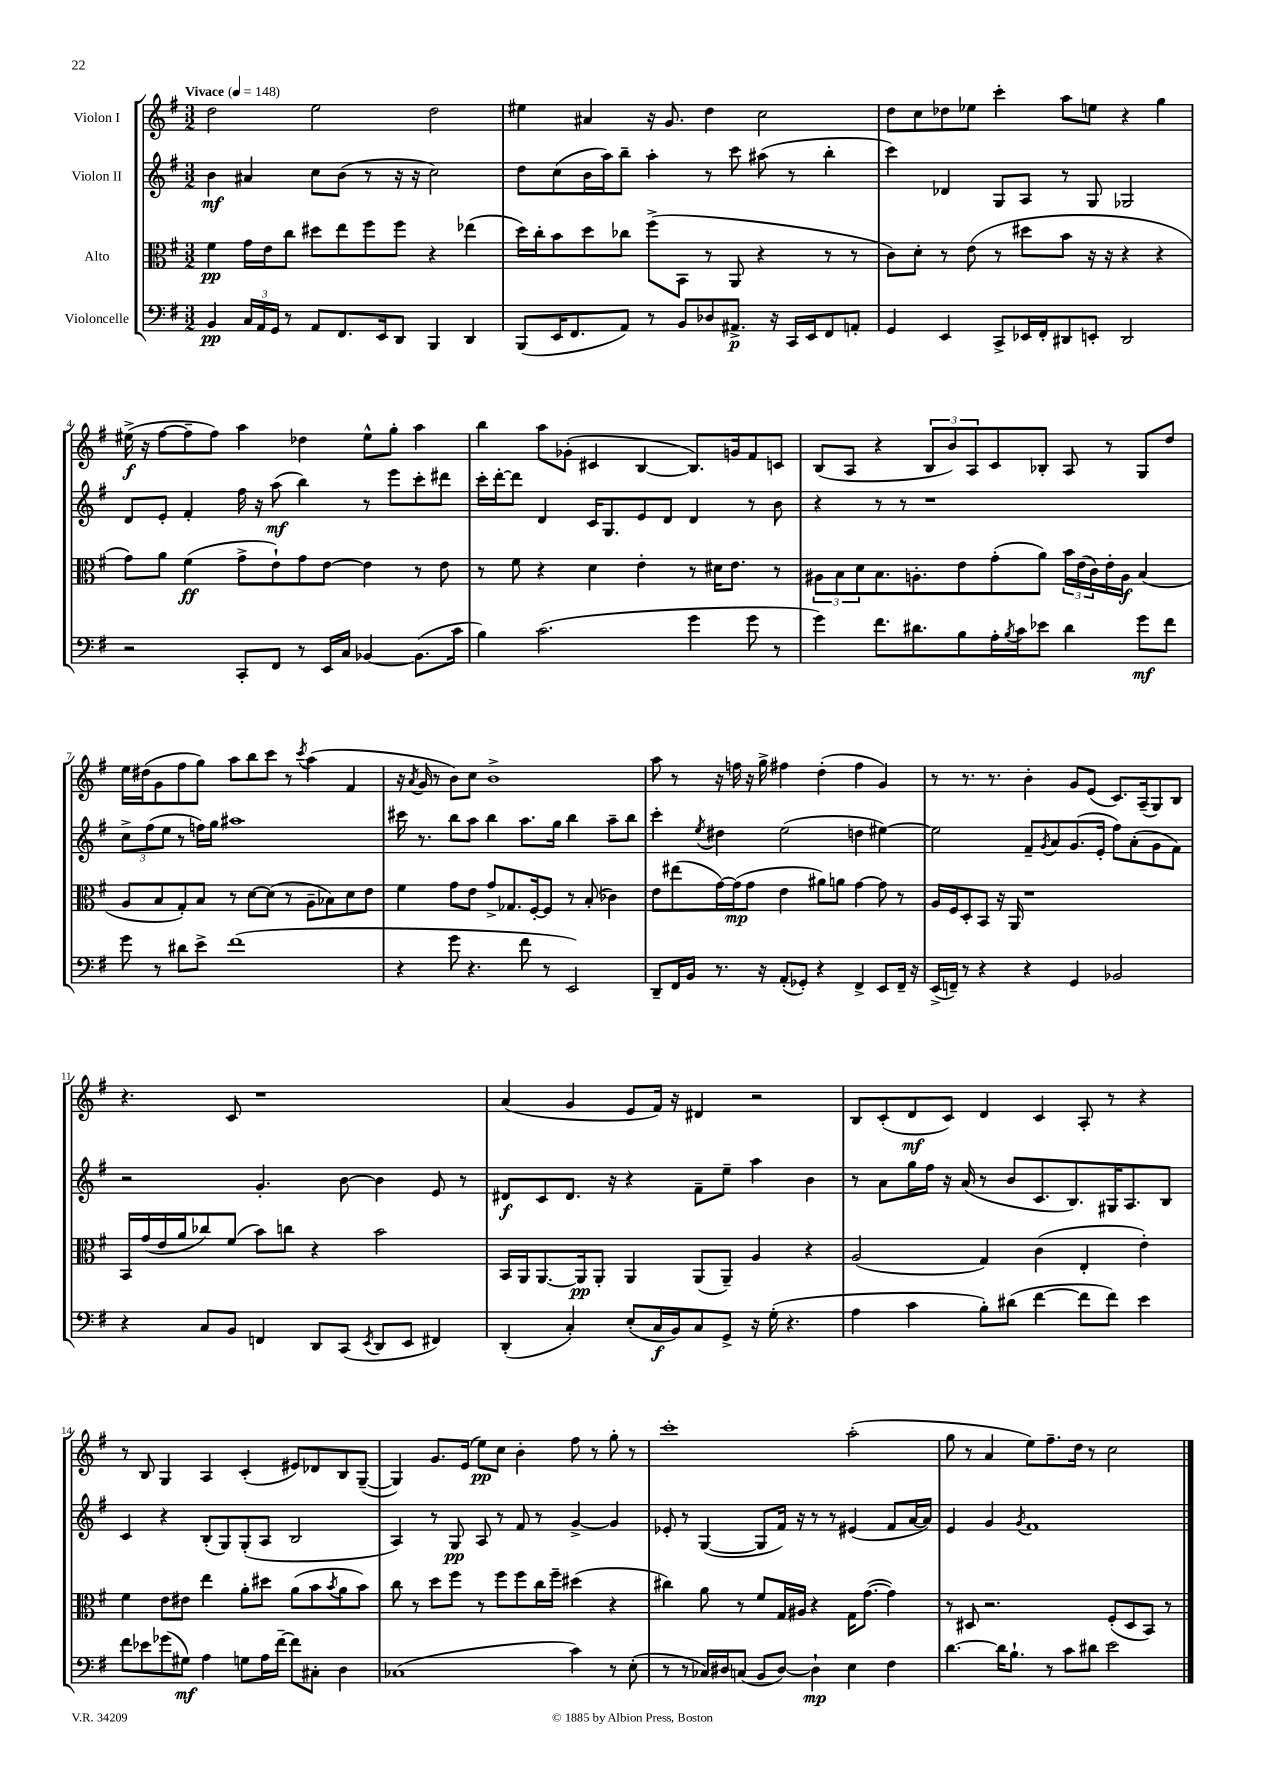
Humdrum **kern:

**kern	**kern	**kern	**kern
*staff4	*staff3	*staff2	*staff1
*clefF4	*clefC3	*clefG2	*clefG2
*k[f#]	*k[f#]	*k[f#]	*k[f#]
*M3/2	*M3/2	*M3/2	*M3/2
*MM148	*MM148	*MM148	*MM148
4BB	4f#	4b	2dd
24C	16g	4a#	.
24AA	.	.	.
.	16e	.	.
24GG	.	.	.
8r	8cc	.	.
8AA	8dd#	8cc	2ee
8.FF#	8ee	(8b	.
.	8ff#	8r	.
16EE	.	.	.
8DD	8ff#	16r	.
.	.	16r	.
4BBB	4r	2cc)	2dd
4DD	(4ee-	.	.
=	=	=	=
(8BBB	16dd)	8dd	4ee#
.	16cc'	.	.
16EE	8b	(8cc	.
8.FF#	.	.	.
.	8dd	16b	4a#
.	.	16aa)	.
8AA)	8cc-	8bb~	.
8r	(8ff#^	4aa'	16r
.	.	.	8.g
8BB	8BB	.	.
8D-	8r	8r	4dd
8.AA#^	8AA	8ccc	.
.	4r	(8aa#	2cc
16r	.	.	.
16CC	.	8r	.
16EE	.	.	.
8FF#	8r	4bb'	.
8AA'	8r	.	.
=	=	=	=
4GG	8c)	4ccc)	8dd
.	8d'	.	8cc
4EE	8r	4d-	8dd-
.	(8e	.	8ee-
8CC^	8r	8G	4ccc'
16EE-	8dd#	8A	.
16FF#'	.	.	.
8DD#	8b	8r	8aa
8EE'	16r	8G	8ee
.	16r	.	.
2DD#	4r	2G-	4r
.	4r	.	4gg
=	=	=	=
2r	8g)	8d	(16ee#^
.	.	.	16r
.	8a	8e'	[8ff#
.	(4f#	4f#'	8ff#~]
.	.	.	8ff#)
8CC'	8g^	16ff#	4aa
.	.	16r	.
8FF#	8e`)	(8aa	.
8r	8g	4bb)	4dd-
16EE	[8e	.	.
16C	.	.	.
[4BB-	4e]	8r	8ee#^^
.	.	8eee	8gg'
(8.BB-]	8r	8ccc'	4aa
.	8e	8ddd#	.
16c	.	.	.
=	=	=	=
4B)	8r	16ccc'	4bb
.	.	[16ddd'	.
.	8f#	8ddd]	.
(2.c	4r	4d	8aa
.	.	.	(8g-'
.	4d	16c	4c#
.	.	8.G	.
.	4e'	8e	[4B
.	.	8d	.
4g	8r	4d	8.B])
.	16d#	.	.
.	8.e	.	16g
8g	.	8r	8f#
8r	8r	8b	8c
=	=	=	=
4g)	12A#	4r	(8B
.	12B	.	.
.	.	.	8A
.	12d	.	.
8.f#	8.B	8r	4r
.	.	8r	.
8.d#	8.A'	.	.
.	.	1r	12B
.	.	.	12b)
8B	8e	.	.
.	.	.	12A
16A'	(8g'	.	8c
8qB	.	.	.
16c	.	.	.
8e-	8a)	.	8B-'
4d#	24b	.	8A
.	(24e	.	.
.	24c)	.	.
.	16e'	.	8r
.	16A	.	.
8g	(4B	.	8G
8f#	.	.	8dd
=	=	=	=
8g	8A	12cc^	16ee
.	.	.	(16dd#
.	.	(12ff#	.
8r	8B	.	8g
.	.	12ee	.
8d#	8G')	8r	8ff#
8e^	8B	16ff)	8gg)
.	.	16gg	.
(1f#	8r	1aa#	8aa
.	[8d	.	8bb
.	(8d]	.	8ccc
.	8r	.	8r
.	.	.	8qccc
.	8A~	.	(4aa
.	8B-)	.	.
.	8d	.	4f#
.	8e	.	.
=	=	=	=
4r	4f#	16ccc#	16r
.	.	.	8qa
.	.	8.r	16g
.	.	.	8r
8g	8g	8bb	8b)
4.r	8e	8aa	8cc
.	8g^	4bb	1b^
.	8.G-	.	.
8f#	.	8.aa	.
.	[16F#'	.	.
8r	8F#]	.	.
.	.	16gg	.
2EE)	8r	4bb	.
.	(8B'	.	.
.	4c-)	8aa~	.
.	.	8bb	.
=	=	=	=
8DD~	8e	4ccc'	8aa
16FF#	(8ee#	.	8r
16BB	.	.	.
.	.	8qee	.
8.r	[16g)	4dd#	16r
.	(16g]	.	16ff
.	8g	.	16r
16r	.	.	16gg^
(8AA'	4e	(2ee	4ff#
8GG-')	.	.	.
4r	8a#)	.	(4dd'
.	8a	.	.
4FF#^	[4g	4dd	4ff#
8EE	8g]	[4ee#)	4g)
16FF#~	8r	.	.
16r	.	.	.
=	=	=	=
(16EE^	16A	2ee#]	8r
16FF~)	16F#	.	.
8r	8D'	.	8.r
4r	8BB	.	.
.	.	.	8.r
.	16r	.	.
.	16AA	.	.
4r	1r	8f#~	4b'
.	.	8qg	.
.	.	8a	.
4GG	.	(8.g	8g
.	.	.	(8e
.	.	16e'	.
2BB-	.	8ff#)	8.c)
.	.	(8a'	.
.	.	.	(16A~
.	.	8g	8G)
.	.	8f#)	8B
=	=	=	=
4r	16BB	2r	4.r
.	(16g	.	.
.	16e	.	.
.	16a	.	.
8C	8cc-)	.	.
8BB	(8f#	.	8c
4FF	8b)	4.g'	1r
.	8cc	.	.
8DD	4r	.	.
(8CC	.	[8b	.
8qEE	.	.	.
8DD	2b	4b]	.
8EE	.	.	.
4FF#)	.	8e	.
.	.	8r	.
=	=	=	=
(4DD'	16BB	8d#	(4a
.	16AA	.	.
.	[8.AA	8c	.
4C')	.	8.d#	4g
.	16AA]	.	.
.	8AA'	.	.
.	.	16r	.
(8E'	4AA	4r	8e
16C	.	.	16f#)
16BB)	.	.	16r
8C	(8AA	8f#~	4d#
8GG^	8AA~)	8ee~	.
16r	4A	4aa	2r
(16G'	.	.	.
4.r	.	.	.
.	4r	4b	.
=	=	=	=
4A	(2A	8r	8B
.	.	8a	(8c'
4c	.	16gg	8d
.	.	16ff#	.
.	.	16r	8c)
.	.	(16a	.
8B')	4G)	8r	4d
(8d#	.	8b	.
[4f#	(4c	8.c	4c
.	.	8.B)	.
8f#]	4E'	.	8A'
8f#)	.	16G#	8r
.	.	8.A	.
4e	4e')	.	4r
.	.	8B	.
=	=	=	=
8f#	4f#	4c	8r
8e-	.	.	8B
(8g-	8e	4r	4G
8G#)	8e#	.	.
4A	4ee	(8B'	4A
.	.	8G)	.
8G	8a'	(8G'	(4c'
16A	8dd#	8A	.
[16f#~	.	.	.
8f#]	(8a	2B	8e#)
8C#'	8b	.	8d-
.	8qb	.	.
4D	8a	.	8B
.	8b)	.	([8G~
=	=	=	=
(1C-	8cc	4A)	4G])
.	8r	.	.
.	8dd	8r	8.g
.	8ff#	8G	.
.	.	.	(16e
.	8r	8A	8ee)
.	8ff#	8r	8cc
.	8ff#	8f#	4b'
.	16cc	8r	.
.	16ff#~	.	.
4c)	(4dd#	[4g^	8ff#
.	.	.	8r
8r	4r	4g]	8gg'
(8E'	.	.	8r
=	=	=	=
8r	4cc#)	8e-'	1ccc'
8r	.	8r	.
16C-)	8a	([4G	.
16D#	.	.	.
(8C	8r	.	.
8BB	8f#	8G]	.
[8D#)	16G	16f#)	.
.	16A#	16r	.
4D#`]	4r	8r	.
.	.	8r	.
4E	16G	(4e#	(2aa'
.	([8.g	.	.
4F#	4g])	8f#	.
.	.	[16a	.
.	.	16a])	.
=	=	=	=
[4.d	8r	4e	8gg
.	8D#	.	8r
.	2.r	4g	4a
16d]	.	.	.
8.B`	.	.	.
.	.	8qg	.
.	.	1f#	8ee)
8r	.	.	8.ff#~
8c	.	.	.
.	.	.	16dd
8d#	.	.	8r
2e	(8F#'	.	2cc
.	8D#	.	.
.	8BB)	.	.
.	8r	.	.
==	==	==	==
*-	*-	*-	*-
